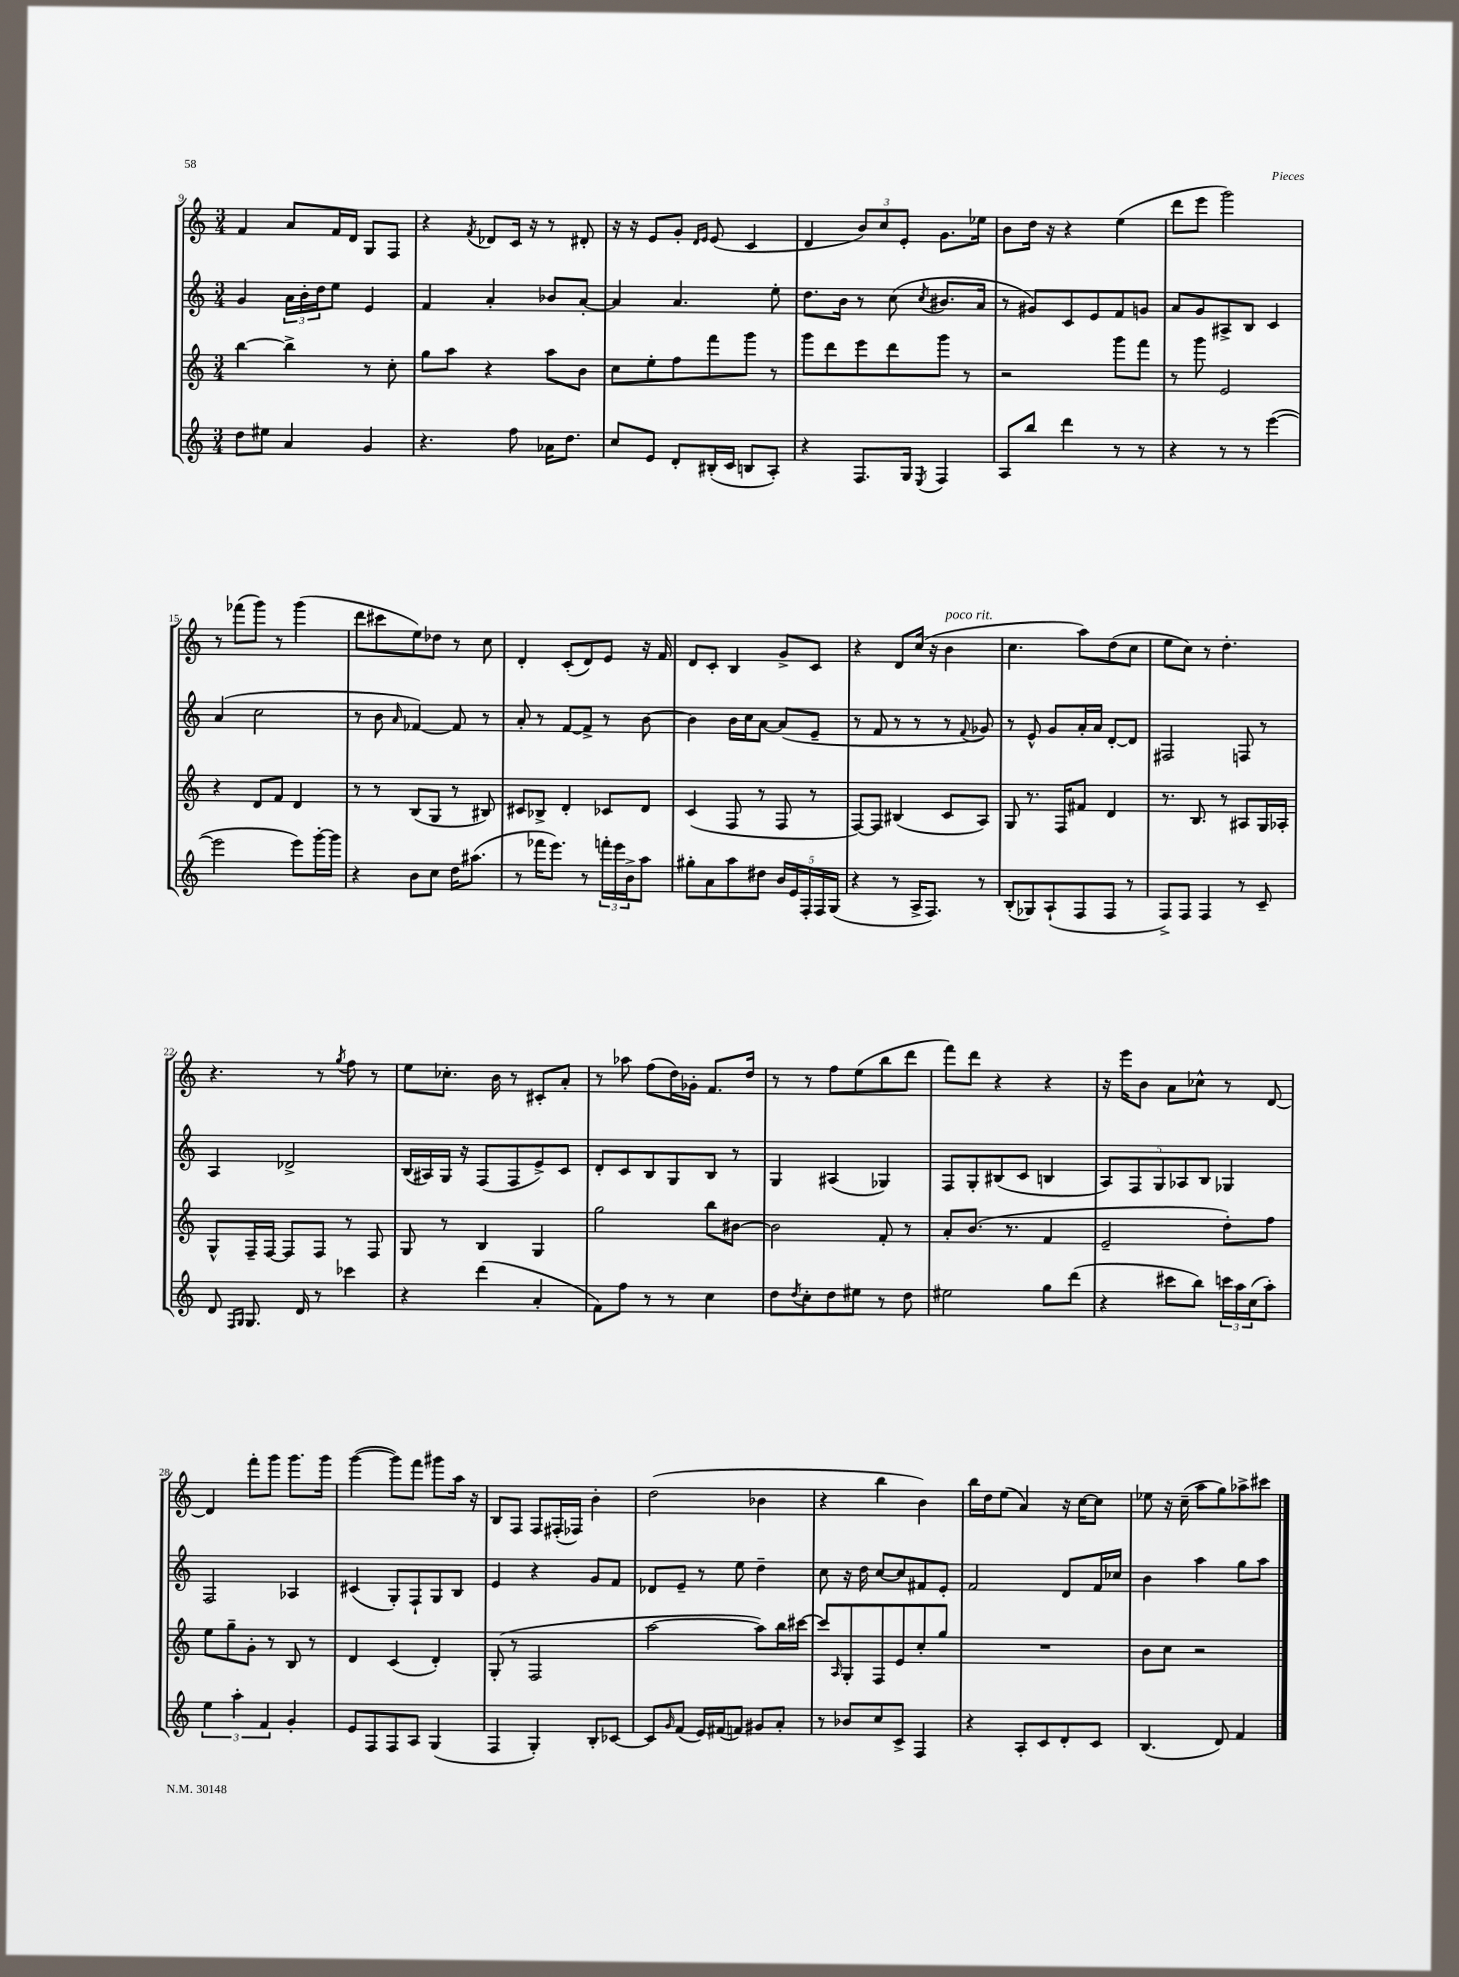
<<
\new StaffGroup <<
\new Staff = "s0" {
    \clef treble \key c \major \numericTimeSignature \time 3/4
    f'4 a'8 f'16 d'16 g8 f8 |
    r4 \acciaccatura { f'8 } des'8 c'16 r16 r8 dis'8-. |
    r16 r16 e'8 g'8-. \grace { d'16 e'16 } e'8( c'4 |
    d'4 \tuplet 3/2 { b'8) c''8 e'8-. } g'8. ees''16 |
    b'8 d''16 r16 r4 e''4( |
    d'''8 e'''8 g'''2) |
    r8 fes'''8( g'''8) r8 g'''4( |
    d'''8 cis'''8 e''8) des''8 r8 c''8 |
    d'4-. c'8-.( d'8) e'8 r16 f'16 |
    d'8 c'8-. b4 g'8-> c'8 |
    r4 d'8 c''16( r16 b'4^\markup { \italic "poco rit." } |
    c''4. a''8) d''8( c''8 |
    e''8 c''8) r8 d''4.-. |
    r4. r8 \acciaccatura { g''8 } f''8 r8 |
    e''8 ces''8.-. b'16 r8 cis'8-. a'8-. |
    r8 aes''8 f''8( d''16) ges'16-. f'8. d''16 |
    r8 r8 f''8 e''8( b''8 d'''8 |
    f'''8) d'''8 r4 r4 |
    r16 e'''16 b'8 a'8 ces''8-^ r8 d'8~ |
    d'4 f'''8-. g'''8 g'''8. g'''16 |
    g'''4~( g'''8) f'''8 gis'''8 a''16 r16 |
    b8 f8 f8 fis16-.( fes16) b'4-. |
    d''2( bes'4 |
    r4 b''4 b'4) |
    b''16 d''16 e''8( a'4) r16 c''16~ c''8 |
    ees''8 r16 c''16--( a''8 g''8) aes''8-> cis'''8 \bar "|." |
}
\new Staff = "s1" {
    \clef treble \key c \major \numericTimeSignature \time 3/4
    g'4 \tuplet 3/2 { a'16 b'16-. d''16 } e''8 e'4 |
    f'4 a'4-. bes'8 a'8~-. |
    a'4 a'4. e''8-. |
    d''8. b'16 r8 c''8( \acciaccatura { c''8 } bis'8. a'16 |
    r8 gis'8) c'8 e'8 f'8 g'8 |
    a'8 g'8 ais8-> b8 c'4 |
    a'4( c''2 |
    r8 b'8 \grace { a'16 } fes'4~) fes'8 r8 |
    a'8-. r8 f'8~ f'8-> r8 b'8~ |
    b'4 b'16 c''16 a'8~ a'8( e'8-- |
    r8 f'8 r8 r8 r8 \appoggiatura { f'8 } ges'8) |
    r8 e'8-^ g'8 a'16-. a'16 d'8~-. d'8 |
    fis2 f8 r8 |
    a4 des'2-> |
    b16( ais16) g16 r16 f8( f8 e'8->) c'8 |
    d'8-. c'8 b8 g8 b8 r8 |
    g4 ais4( ges4) |
    f8 g8-. bis8( c'8 b4 |
    \tuplet 5/4 { a8) f8 g8 aes8 b8 } ges4 |
    f2 aes4 |
    cis'4( g8-.) f8-! g8 b8 |
    e'4 r4 g'8 f'8 |
    des'8 e'8-- r8 e''8 d''4-- |
    c''8 r16 d''16 c''8~ c''8 fis'8 e'8-. |
    f'2 d'8 f'16 ces''16 |
    b'4 a''4 g''8 a''8 \bar "|." |
}
\new Staff = "s2" {
    \clef treble \key c \major \numericTimeSignature \time 3/4
    b''4~ b''4-> r8 c''8-. |
    g''8 a''8 r4 a''8 b'8 |
    c''8 e''8-. f''8 f'''8 g'''8 r8 |
    g'''8 d'''8 e'''8 d'''8 g'''8 r8 |
    r2 g'''8 f'''8 |
    r8 g'''8 e'2 |
    r4 d'8 f'8 d'4 |
    r8 r8 b8( g8 r8 bis8) |
    cis'8 bes8-> d'4-. ces'8 d'8 |
    c'4( f8 r8 f8 r8 |
    f8~) f8 bis4( c'8 a8) |
    g8 r8. f16 fis'8 d'4 |
    r8. b8. r8 ais8 g16 aes16-. |
    g8-^ f16-- f16~ f8 f8 r8 f8 |
    g8 r8 b4 g4 |
    g''2 b''8 bis'8~ |
    bis'2 f'8-. r8 |
    a'8-. b'8.( r8. f'4 |
    e'2-- d''8-.) f''8 |
    e''8 g''8-- g'8-. r8 b8 r8 |
    d'4 c'4( d'4-.) |
    g8-.( r8 f2 |
    a''2~ a''8) b''16 cis'''16~ |
    cis'''8 \grace { a16 } g8-. f8 e'8 c''8-. g''8 |
    R2. |
    b'8 c''8 r2 \bar "|." |
}
\new Staff = "s3" {
    \clef treble \key c \major \numericTimeSignature \time 3/4
    d''8 eis''8 a'4 g'4 |
    r4. f''8 aes'16 d''8. |
    c''8 e'8 d'8-. bis16-.( c'16 b8 a8-.) |
    r4 f8. g16 \acciaccatura { e8 } f4 |
    a8 b''8 d'''4 r8 r8 |
    r4 r8 r8 e'''4~( |
    e'''2 e'''8) g'''16~-. g'''16 |
    r4 b'8 c''8 d''16 ais''8.( |
    r8 fes'''16 e'''8.) r8 \tuplet 3/2 { f'''16-. e'''16 b'16-> } a''8 |
    gis''8-. a'8 a''8 dis''8 \tuplet 5/4 { b'16 e'16 f16-. f16 g16( } |
    r4 r8 a16-> f8.) r8 |
    b8-.( ges8) a8-!( f8 f8 r8 |
    f8->) f8 f4 r8 c'8-- |
    d'8 \grace { f16 g16 } g8. d'16 r8 ces'''4 |
    r4 d'''4( a'4-. |
    f'8) f''8 r8 r8 c''4 |
    d''8 \acciaccatura { d''8 } c''8-. d''8 eis''8 r8 d''8 |
    eis''2 g''8 d'''8( |
    r4 cis'''8 b''8) \tuplet 3/2 { c'''16 a''16 c''16( } a''8-.) |
    \tuplet 3/2 { e''4 a''4-. f'4 } g'4-. |
    e'8 f8 f8 a8 g4( |
    f4 g4-.) b8-. ces'8~ |
    ces'8 \grace { g'16 } f'8( e'16) fis'16( f'8) gis'8 a'8-. |
    r8 bes'8 c''8 c'8-> f4 |
    r4 a8-. c'8 d'8-. c'8 |
    b4.( d'8) f'4 \bar "|." |
}
>>
>>
\layout { \context { \Score currentBarNumber = #9 } }
